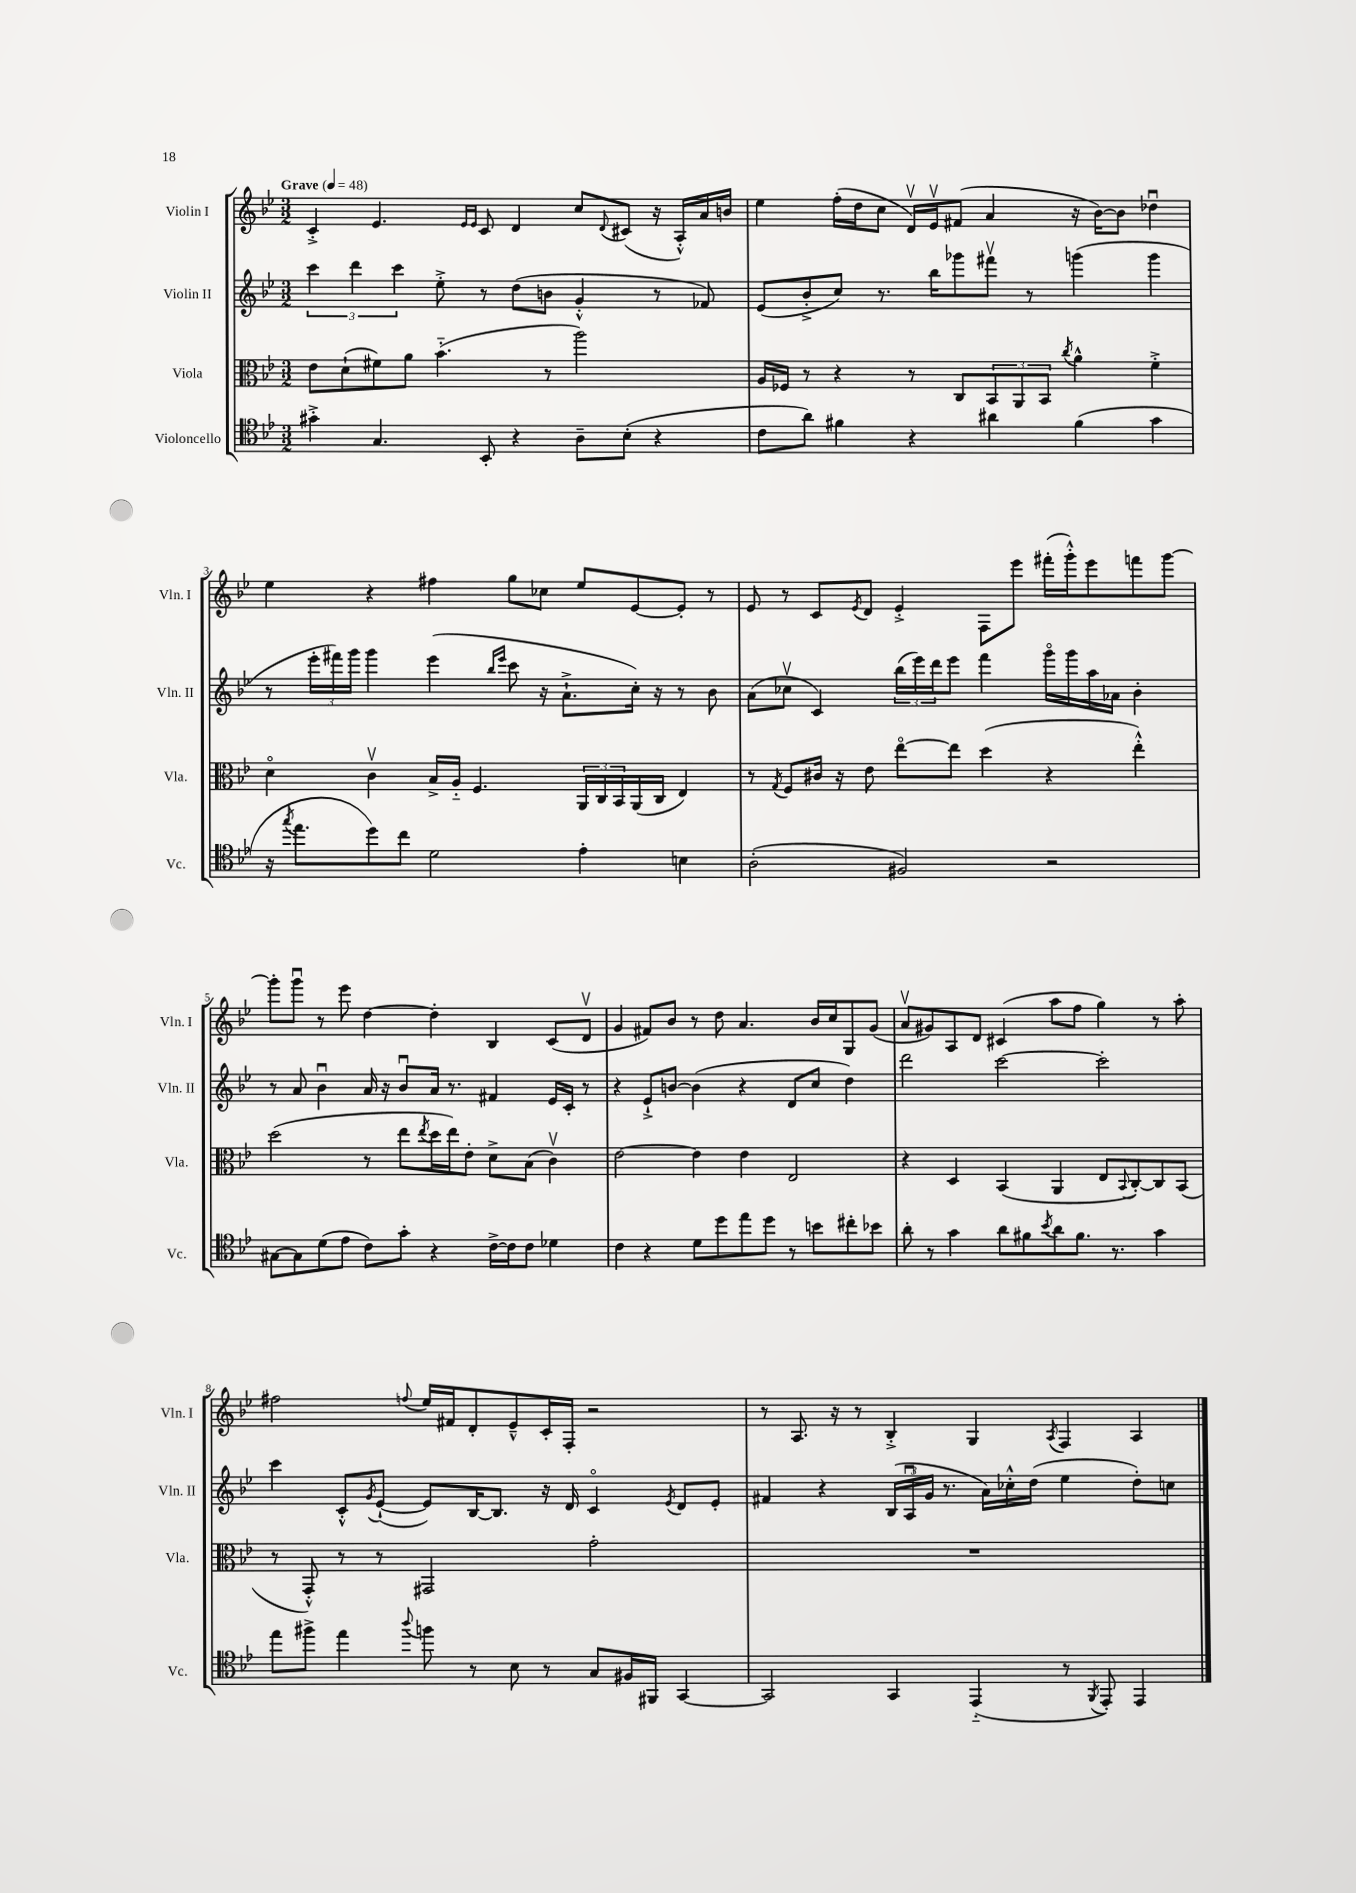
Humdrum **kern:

**kern	**kern	**kern	**kern
*staff4	*staff3	*staff2	*staff1
*clefC4	*clefC3	*clefG2	*clefG2
*k[b-e-]	*k[b-e-]	*k[b-e-]	*k[b-e-]
*M3/2	*M3/2	*M3/2	*M3/2
*MM48	*MM48	*MM48	*MM48
4g#'^\	8e-\L	6ccc\	4c'^/
.	(8d`\	.	.
.	.	6ddd\	.
4.G/	8f#\)	.	4.e-/
.	.	6ccc\	.
.	8a\J	.	.
.	(4.b-'~\	8ee-'^\	.
.	.	.	16qqe-/LL
.	.	.	16qqe-/JJ
8BB-'/	.	8r	8c/
4r	.	(8dd\L	4d/
.	8r	8b\J	.
8A~\L	2aa\)	4g'^^/	8cc/L
.	.	.	8qqd/
(8B-'\J	.	.	(8c#/J
4r	.	8r	16r
.	.	.	16A'^^/LL)
.	.	8f-/)	16a/
.	.	.	16b/JJ
=	=	=	=
8c\L	16A/LL	(8e-/L	4ee-\
.	16F-/JJ	.	.
8a\J)	8r	8b-'^/	.
4f#\	4r	8cc/J)	(16ff'\LL
.	.	.	16dd\J
.	.	8.r	8cc\J
4r	8r	.	16dv/LL)
.	.	16bb-\LK	16e-v/J
.	8C/L	8ggg-\	(8f#/J
4a#\	12BB-/	8fff#v\J	4a/
.	12AA/	.	.
.	.	8r	.
.	12BB-/J	.	.
.	8qcc/	.	.
(4f#\	4a^^\	(4ggg\	16r
.	.	.	[16b-\LK)
.	.	.	8b-\]J
4g\	4f'^\	4ggg\	4dd-u\
=	=	=	=
16r	4do\	8r	4ee-\
8qgg/	.	.	.
8.ee-\L	.	.	.
.	.	24eee-'\LL	.
.	.	24fff#\)	.
.	.	24ggg\JJ	.
8dd\)	4cv\	4ggg\	4r
8cc\J	.	.	.
2d\	16B-^/LL	(4eee-\	4ff#\
.	16A'~/JJ	.	.
.	4.F/	.	.
.	.	16qqbb-/LL	.
.	.	16qqeee-/JJ	.
.	.	8ccc\	8gg\L
.	.	16r	8cc-\J
.	.	8.a`^\L	.
4e-'\	24AA/LL	.	8ee-/L
.	24C/	.	.
.	24BB-/	.	.
.	(16AA/	16cc'\Jk)	[8e-/
.	16C/JJ	16r	.
4B\	4E-/)	8r	8e-'/]J
.	.	8b-\	8r
=	=	=	=
(2A'\	8r	(8a\L	8e-/
.	8qG/	.	.
.	8F/L	8cc-v\J	8r
.	16c#/Jk	4c/)	8c/L
.	16r	.	.
.	.	.	8qe-/
.	8e-\	.	8d/J
2F#/)	[8ee-o\L	(24bb-\LL	4e-'^/
.	.	24eee-\)	.
.	.	24ddd\J	.
.	8ee-\]J	8eee-\J	.
.	(4dd\	4fff\	8F\L
.	.	.	8eee-\J
2r	4r	16gggo\LL	(16fff#'\LL
.	.	16ggg\	16ggg'^^\J)
.	.	16aa\	8eee-\
.	.	16a-\JJ	.
.	4ee-'^^\)	4b-'\	8fff\
.	.	.	[8ggg\J
=	=	=	=
[8G#\L	(2dd\	8r	8ggg'\]L
8G#\]	.	8a/	8gggu\J
(8d\	.	4b-u\	8r
8e-\J	.	.	8eee-\
8c\L)	8r	16a/	[4dd\
.	.	16r	.
8g'\J	8ee-\L	8b-u/L	.
.	8qee-/	.	.
4r	16dd\L	16a/Jk	4dd'\]
.	16ee-\J)	8.r	.
.	8e-'\J	.	.
[16c^\LL	8d^\L	4f#/	4B-/
16c\]J	.	.	.
8c\J	(8B-\J	.	.
4d-\	4cv\)	16e-/LL	(8c/L
.	.	16c'/JJ	.
.	.	8r	8dv/J
=	=	=	=
4c\	[2e-\	4r	4g/
4r	.	8e-`^/L	8f#/L)
.	.	[8b/J	8b-/J
8d\L	4e-\]	(4b\]	8r
8dd\	.	.	8dd\
8ee-\	4e-\	4r	4.a/
8dd\J	.	.	.
8r	2E-/	8d/L	.
8b\L	.	8cc/J	16b-/LL
.	.	.	16cc/J
8cc#'\	.	4dd\)	8G/
8b-\J	.	.	(8g/J
=	=	=	=
8a'\	4r	2ddd\	8av/L
8r	.	.	8g#/)
4g\	4D/	.	8A/
.	.	.	8d/J
8a\L	(4BB-/	[2ccc\	(4c#/
8f#\	.	.	.
8qb-/	.	.	.
8a\	4AA/	.	8aa\L
8.f#\J	.	.	8ff\J
.	8E-/L	2ccc'\]	4gg\)
8.r	.	.	.
.	8qqBB-/	.	.
.	[8C'/)	.	.
4g\	8C/]	.	8r
.	(8BB-/J	.	8aa'\
=	=	=	=
8ee-\L	8r	4ccc\	2ff#\
8ff#^\J	8GG'^^/)	.	.
4ee-\	8r	8c'^^/L	.
.	.	8qg/	.
.	8r	([8e-`/J	.
8qqaa/	.	.	8qqff/
8ff\	2GG#/	8e-/]L)	16ee-/LL
.	.	.	16f#/J
8r	.	[16B-/K	8d'/
.	.	8.B-/]J	.
8B-\	.	.	8e-~^^/
8r	.	16r	16c'/L
.	.	16d/	16F'/JJ
8G/L	2g'\	4co/	2r
16F#/L	.	.	.
16FF#/JJ	.	.	.
.	.	8qe-/	.
[4GG/	.	8d/L	.
.	.	8e-'/J	.
=	=	=	=
2GG/]	1.r	4f#/	8r
.	.	.	8.A/
.	.	4r	.
.	.	.	16r
.	.	.	8r
4GG/	.	(24B-/LL	4B-'^/
.	.	24Au/	.
.	.	24g/JJ	.
.	.	8.r	.
(4EE-'~/	.	.	4G/
.	.	16a\LL)	.
.	.	16cc-'^^\	.
.	.	(16dd\JJ	.
.	.	.	8qA/
8r	.	4ee-\	4F/
8qFF/	.	.	.
8EE-'/)	.	.	.
4EE-/	.	8dd'\L)	4A/
.	.	8cc\J	.
==	==	==	==
*-	*-	*-	*-
